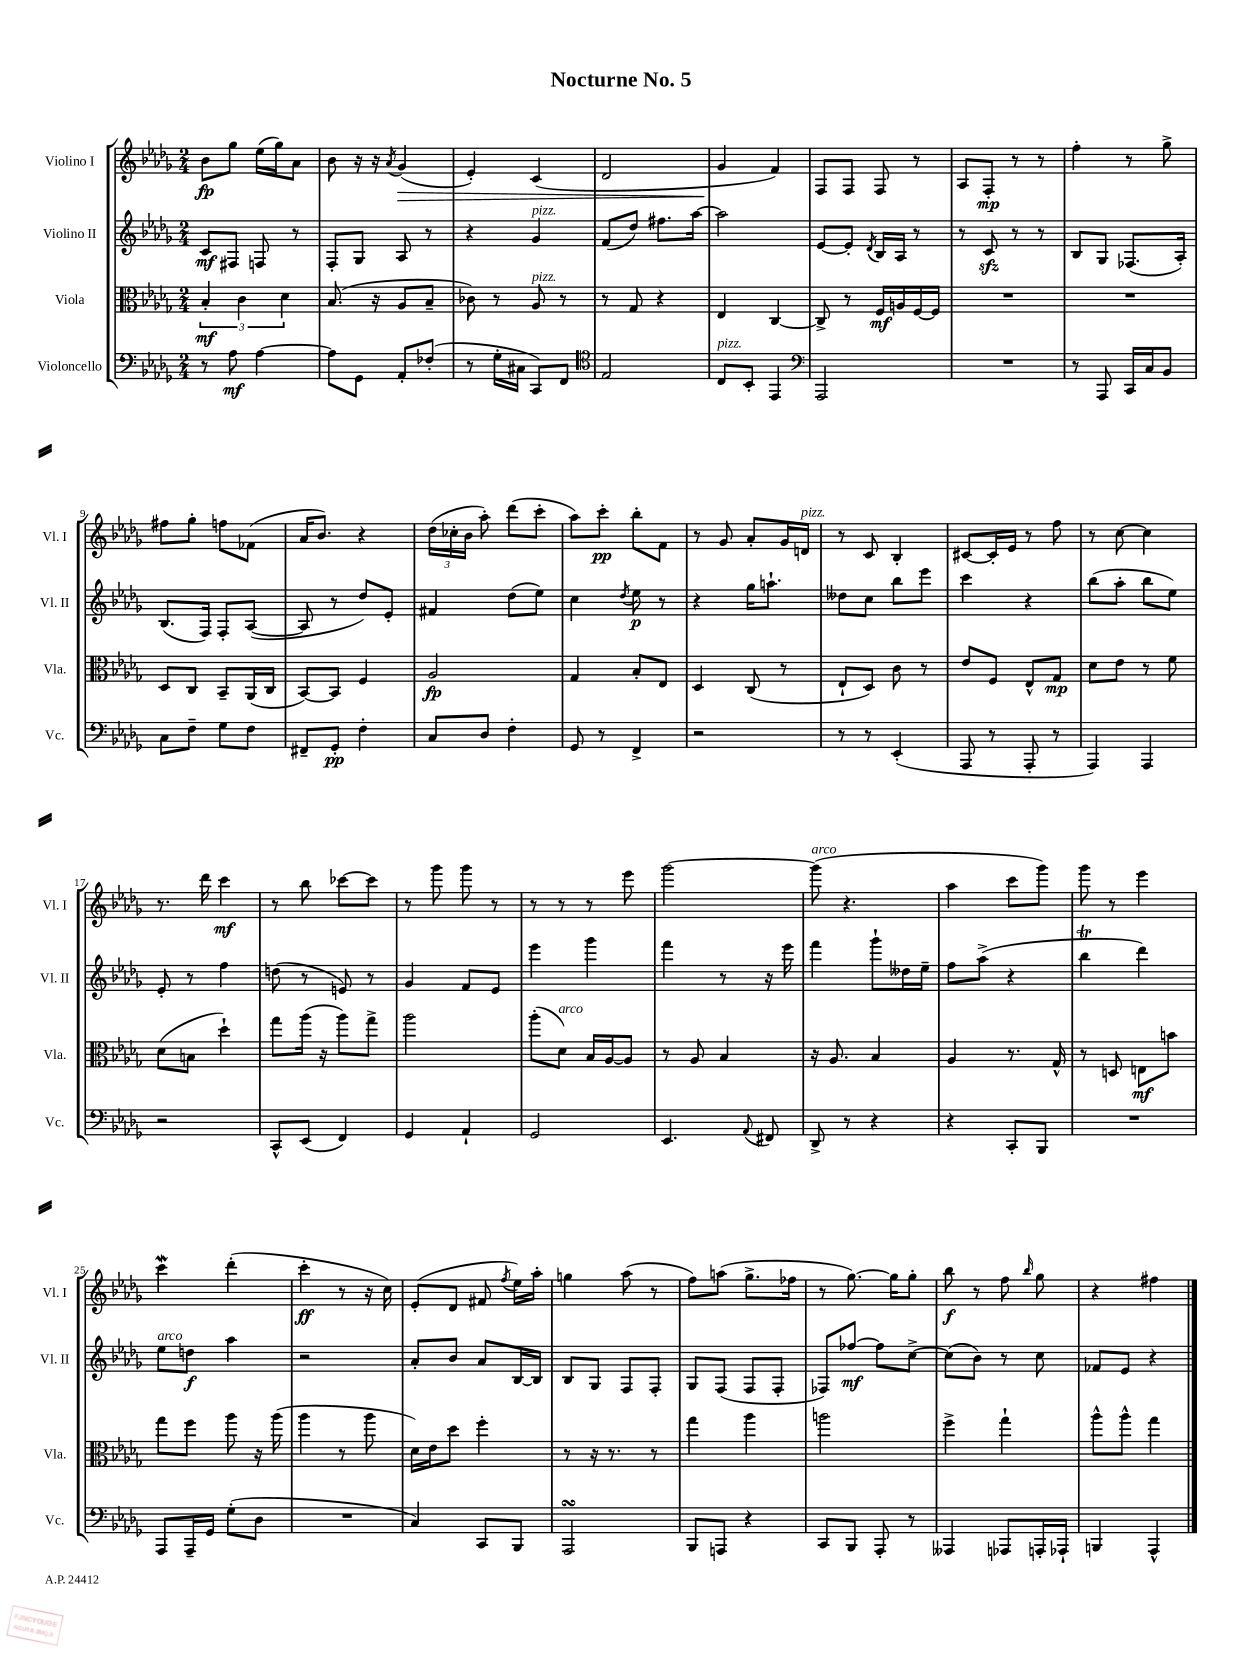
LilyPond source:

\header { title = "Nocturne No. 5" }
<<
\new StaffGroup <<
\new Staff = "s0" \with { instrumentName = "Violino I" shortInstrumentName = "Vl. I" } {
    \clef treble \key des \major \numericTimeSignature \time 2/4
    \autoBeamOff bes'8[\fp ges''8] ees''16[( ges''16) aes'8] |
    bes'8 r16 r16 \acciaccatura { aes'8 } ges'4\>( |
    ees'4-.) c'4( |
    des'2 |
    ges'4\! f'4) |
    f8[ f8] f8 r8 |
    aes8[ f8]-.\mp r8 r8 |
    f''4-. r8 ges''8-> |
    fis''8[ ges''8]-. f''8[ fes'8]( |
    aes'16[ bes'8.]) r4 |
    \tuplet 3/2 { des''16[( ces''16-. bes'16] } aes''8-.) des'''8[( c'''8]-. |
    aes''8[) c'''8]-.\pp bes''8[-. f'8] |
    r8 ges'8 aes'8[-. ges'16 d'16]^\markup { \italic "pizz." } |
    r8 c'8 bes4-. |
    cis'8[~ cis'16-. ees'16] r8 f''8 |
    r8 c''8~ c''4 |
    r8. des'''16 c'''4\mf |
    r8 bes''8 ces'''8[~ ces'''8] |
    r8 ges'''8 ges'''8 r8 |
    r8 r8 r8 ees'''8 |
    ges'''2~ |
    ges'''8^\markup { \italic "arco" }( r4. |
    aes''4 c'''8[ ges'''8]) |
    ges'''8 r8 ees'''4 |
    c'''4\mordent des'''4-.( |
    c'''4-.\ff r8 r16 c''16) |
    ees'8[-.( des'8] fis'8 \acciaccatura { f''8 } ees''16[) aes''16]-. |
    g''4 aes''8( r8 |
    f''8[) a''8]( ges''8.[-> fes''16] |
    r8 ges''8.~) ges''16[ ges''8]-. |
    bes''8\f r8 f''8 \grace { bes''16 } ges''8 |
    r4 fis''4 \bar "|." |
}
\new Staff = "s1" \with { instrumentName = "Violino II" shortInstrumentName = "Vl. II" } {
    \clef treble \key des \major \numericTimeSignature \time 2/4
    \autoBeamOff c'8[\mf fis8] f8 r8 |
    f8[-. ges8] aes8 r8 |
    r4 ges'4^\markup { \italic "pizz." } |
    f'8[( des''8]) fis''8.[ aes''16]~ |
    aes''2 |
    ees'8[~ ees'8]-. \acciaccatura { des'8 } bes16[ aes16] r8 |
    r8 c'8\sfz r8 r8 |
    bes8[ ges8] fes8.[( aes16]-.) |
    bes8.[( f16]) f8[-. aes8]~( |
    aes8 r8 des''8[) ees'8]-. |
    fis'4 des''8[( ees''8]) |
    c''4 \acciaccatura { des''8 } ees''8\p r8 |
    r4 ges''16[ a''8.]-! |
    deses''8[ c''8] bes''8[ ees'''8] |
    c'''4 r4 |
    bes''8[( aes''8]-. bes''8[ ees''8]) |
    ees'8-. r8 f''4 |
    d''8( r8 e'8) r8 |
    ges'4 f'8[ ees'8] |
    ees'''4 ges'''4 |
    f'''4 r8 r16 ees'''16 |
    f'''4 ges'''8[-! deses''16 ees''16]-- |
    f''8[ aes''8]->( r4 |
    bes''4\trill des'''4) |
    ees''8[^\markup { \italic "arco" } d''8]\f aes''4 |
    r2 |
    aes'8[-. bes'8] aes'8[ bes16~ bes16] |
    bes8[ ges8] f8[ f8]-. |
    ges8[ f8]( f8[ f8]-. |
    fes8[) fes''8]~\mf fes''8[ c''8]~-> |
    c''8[( bes'8]) r8 c''8 |
    fes'8[ ees'8] r4 \bar "|." |
}
\new Staff = "s2" \with { instrumentName = "Viola" shortInstrumentName = "Vla." } {
    \clef alto \key des \major \numericTimeSignature \time 2/4
    \autoBeamOff \tuplet 3/2 { bes4-.\mf c'4 des'4 } |
    bes8.( r16 aes8[ bes8]-- |
    ces'8) r8 aes8^\markup { \italic "pizz." } r8 |
    r8 ges8 r4 |
    ees4 c4~ |
    c8-> r8 f16[\mf a16 f16~ f16] |
    R2 |
    R2 |
    des8[ c8] bes,8[-- aes,16( c16] |
    bes,8[~) bes,8] f4 |
    aes2\fp |
    ges4 bes8[-. ees8] |
    des4 c8( r8 |
    ees8[-! des8]) c'8 r8 |
    ees'8[ f8] ees8[-^ ges8]\mp |
    des'8[ ees'8] r8 f'8 |
    des'8[( b8] des''4-!) |
    ges''8[ aes''16]( r16 aes''8[) ges''8]-> |
    aes''2 |
    aes''8[-.( des'8]^\markup { \italic "arco" }) bes16[ aes16~ aes8] |
    r8 aes8 bes4 |
    r16 aes8. bes4 |
    aes4 r8. ges16-^ |
    r8 d8 e8[\mf b'8] |
    ges''8[ f''8] aes''8 r16 aes''16( |
    aes''4 r8 aes''8 |
    des'16[) ees'16 des''8] f''4-. |
    r8 r16 r8. r8 |
    ges''4 aes''4 |
    a''2 |
    f''4-> ges''4-! |
    aes''8[-^ aes''8]-^ ges''4 \bar "|." |
}
\new Staff = "s3" \with { instrumentName = "Violoncello" shortInstrumentName = "Vc." } {
    \clef bass \key des \major \numericTimeSignature \time 2/4
    \autoBeamOff r8 aes8\mf aes4~ |
    aes8[ ges,8] aes,8[-. fes8]-.( |
    r8 ges16[-. cis16] c,8[) f,8] |
    \clef tenor ees2 |
    c8[^\markup { \italic "pizz." } bes,8]-. ees,4 |
    \clef bass aes,,2 |
    R2 |
    r8 aes,,8 c,16[ c16 bes,8] |
    c8[ f8]-- ges8[ f8] |
    fis,8[-- ges,8]-.\pp f4-. |
    c8[ des8] f4-. |
    ges,8 r8 f,4-> |
    r2 |
    r8 r8 ees,4-.( |
    aes,,8 r8 aes,,8-. r8 |
    aes,,4) aes,,4 |
    r2 |
    c,8[-^ ees,8]( f,4) |
    ges,4 aes,4-! |
    ges,2 |
    ees,4. \appoggiatura { aes,8 } fis,8 |
    des,8-> r8 r4 |
    r4 c,8[-. bes,,8] |
    R2 |
    aes,,8[ aes,,16-- ges,16] ges8[-.( des8] |
    R2 |
    c4) c,8[ bes,,8] |
    aes,,2\turn |
    bes,,8[ a,,8] r4 |
    c,8[ bes,,8] aes,,8-. r8 |
    aeses,,4 aes,,8[ a,,16-. aes,,16]-! |
    b,,4 aes,,4-^ \bar "|." |
}
>>
>>
